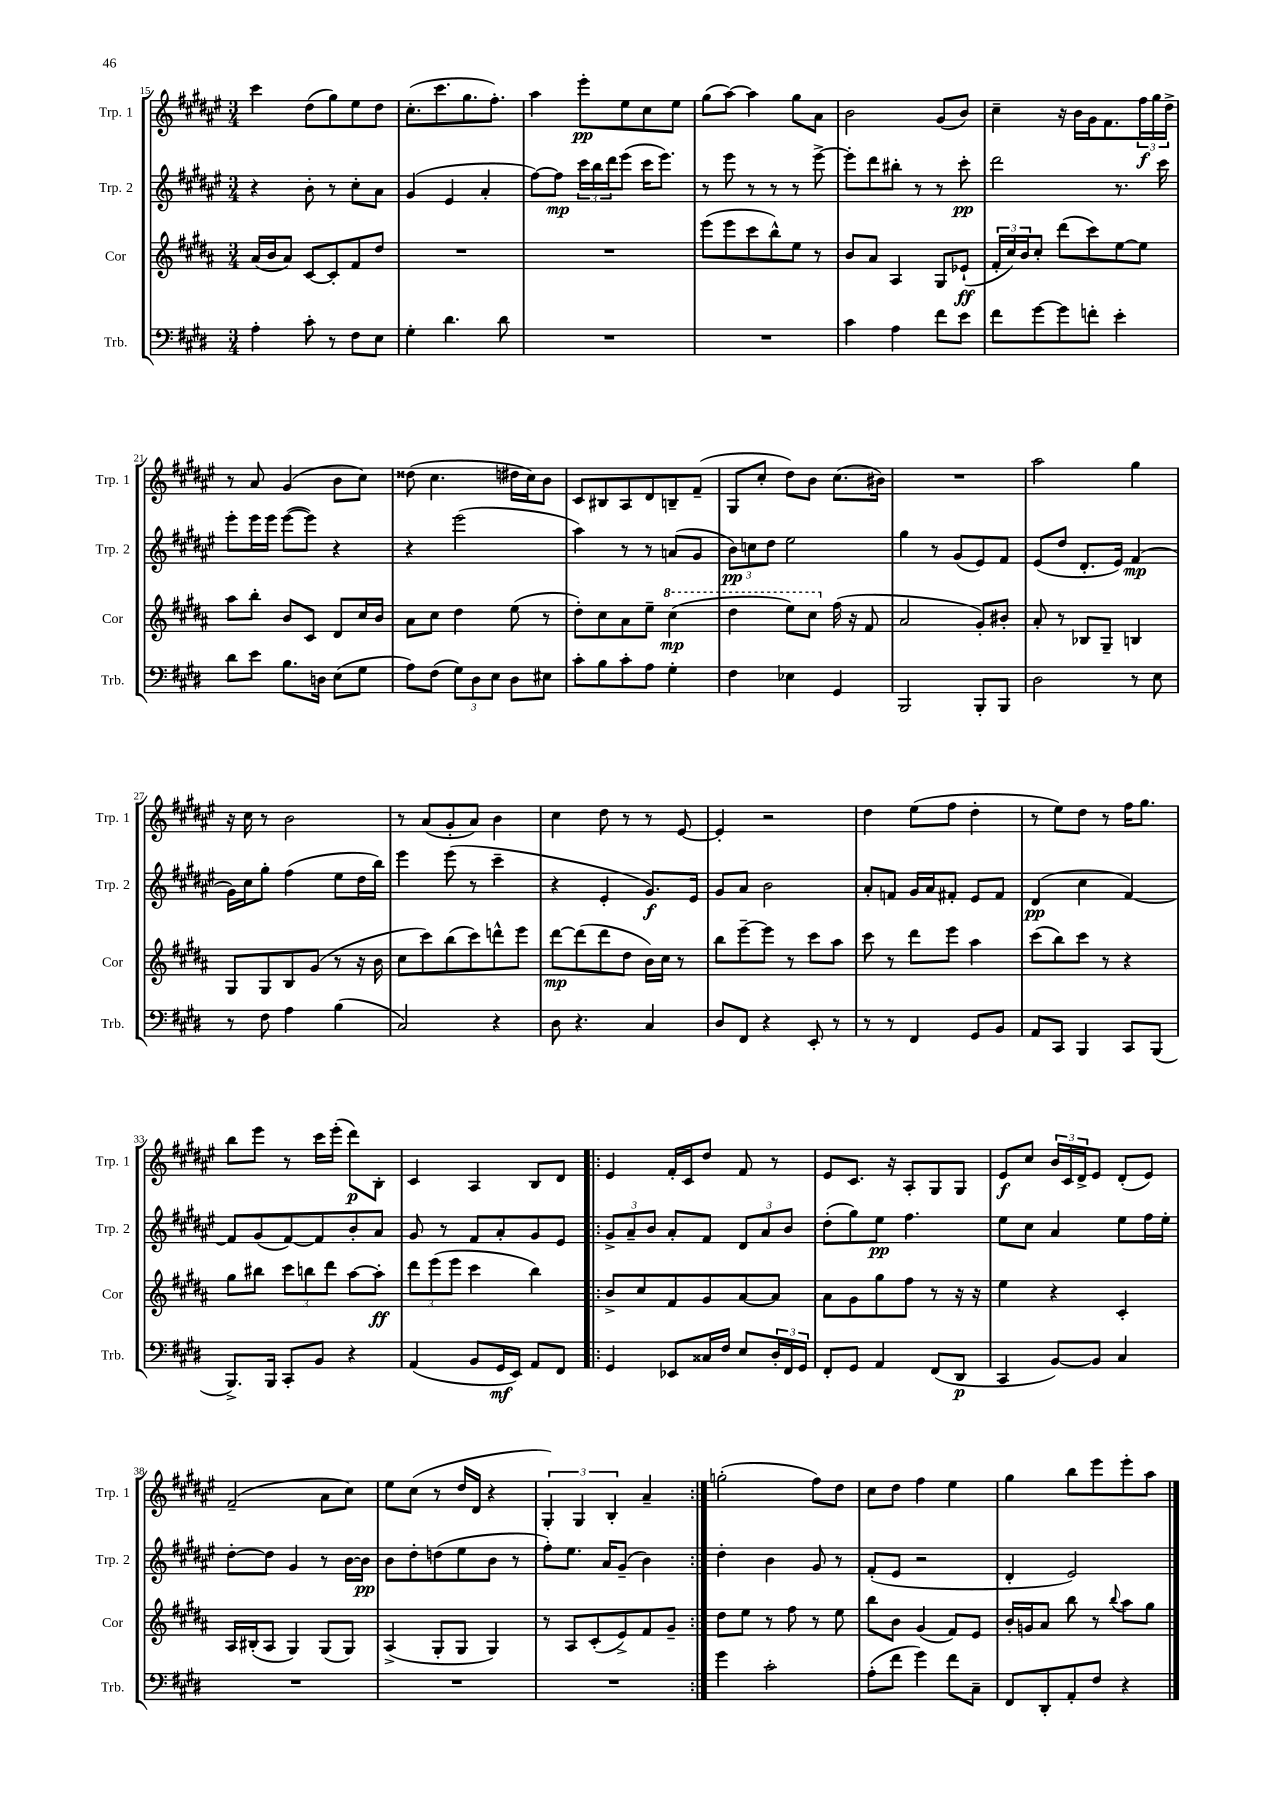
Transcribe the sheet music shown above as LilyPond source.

<<
\new StaffGroup <<
\new Staff = "s0" \with { instrumentName = "Trp. 1" shortInstrumentName = "Trp. 1" } {
    \clef treble \key fis \major \numericTimeSignature \time 3/4
    cis'''4 dis''8( gis''8) eis''8 dis''8 |
    cis''8.-.( cis'''8. gis''8. fis''8.-.) |
    ais''4 eis'''8-.\pp eis''8 cis''8 eis''8 |
    gis''8( ais''8~) ais''4 gis''8 ais'8 |
    b'2 gis'8( b'8) |
    cis''4-- r16 b'16 gis'16 fis'8. \tuplet 3/2 { fis''16\f gis''16 dis''16-> } |
    r8 ais'8 gis'4( b'8 cis''8) |
    disis''8( cis''4. dis''16 cis''16) b'8 |
    cis'8 bis8 ais8 dis'8 b8-- fis'8--( |
    gis8 cis''8-. dis''8) b'8 cis''8.( bis'16) |
    R2. |
    ais''2 gis''4 |
    r16 cis''16 r8 b'2 |
    r8 ais'8( gis'8-. ais'8) b'4 |
    cis''4 dis''8 r8 r8 eis'8~ |
    eis'4-. r2 |
    dis''4 eis''8( fis''8 dis''4-. |
    r8 eis''8) dis''8 r8 fis''16 gis''8. |
    b''8 eis'''8 r8 cis'''16 eis'''16-.( dis'''8\p) b8-. |
    cis'4 ais4 b8 dis'8 |
    \repeat volta 2 { eis'4 fis'16-. cis'16 dis''8 fis'8 r8 |
    eis'8 cis'8. r16 ais8-. gis8 gis8 |
    eis'8\f cis''8 \tuplet 3/2 { b'16 cis'16 dis'16-> } eis'8 dis'8-.( eis'8) |
    fis'2--( ais'8 cis''8) |
    eis''8 cis''8( r8 dis''16 dis'16 r4 |
    \tuplet 3/2 { gis4-.) gis4 b4-. } ais'4-- | }
    g''2-.( fis''8) dis''8 |
    cis''8 dis''8 fis''4 eis''4 |
    gis''4 b''8 eis'''8 eis'''8-. ais''8 \bar "|." |
}
\new Staff = "s1" \with { instrumentName = "Trp. 2" shortInstrumentName = "Trp. 2" } {
    \clef treble \key fis \major \numericTimeSignature \time 3/4
    r4 b'8-. r8 cis''8-. ais'8 |
    gis'4( eis'4 ais'4-. |
    fis''8~) fis''8\mp \tuplet 3/2 { cis'''16 b''16 dis'''16 } eis'''8( cis'''16 eis'''8.) |
    r8 eis'''8 r8 r8 r8 eis'''8~-> |
    eis'''8-. dis'''8 bis''8-. r8 r8 cis'''8-.\pp |
    dis'''2 r8. cis'''16 |
    eis'''8-. eis'''16 eis'''16 eis'''8~( eis'''8) r4 |
    r4 eis'''2( |
    ais''4) r8 r8 a'8( gis'8 |
    \tuplet 3/2 { b'8\pp) c''8 dis''8 } eis''2 |
    gis''4 r8 gis'8( eis'8) fis'8 |
    eis'8( dis''8 dis'8.-. eis'16) fis'4\mp( |
    gis'16) cis''16 gis''8-. fis''4( eis''8 dis''16 b''16) |
    eis'''4 eis'''8( r8 cis'''4-- |
    r4 eis'4-. gis'8.\f) eis'16 |
    gis'8 ais'8 b'2 |
    ais'8-. f'8 gis'16 ais'16 fis'8-. eis'8 fis'8 |
    dis'4\pp( cis''4 fis'4~) |
    fis'8 gis'8( fis'8~) fis'8 b'8-. ais'8 |
    gis'8 r8 fis'8 ais'8-. gis'8 eis'8 |
    \repeat volta 2 { \tuplet 3/2 { gis'8-> ais'8-- b'8 } ais'8-. fis'8 \tuplet 3/2 { dis'8 ais'8 b'8 } |
    dis''8-.( gis''8) eis''8\pp fis''4. |
    eis''8 cis''8 ais'4 eis''8 fis''16 eis''16-. |
    dis''8~-. dis''8 gis'4 r8 b'16~ b'16\pp |
    b'8 dis''8-. d''8( eis''8 b'8 r8 |
    fis''8-.) eis''8. ais'16 gis'8--( b'4) | }
    dis''4-. b'4 gis'8 r8 |
    fis'8-.( eis'8 r2 |
    dis'4-. eis'2) \bar "|." |
}
\new Staff = "s2" \with { instrumentName = "Cor" shortInstrumentName = "Cor" } {
    \clef treble \key b \major \numericTimeSignature \time 3/4
    ais'16( b'16 ais'8) cis'8~ cis'8-. fis'8 dis''8 |
    R2. |
    R2. |
    e'''8( e'''8 cis'''8 b''8-^) e''8 r8 |
    b'8 ais'8 ais4 gis8 ees'8-!\ff( |
    \tuplet 3/2 { fis'16-. cis''16) b'16 } cis''8-. dis'''8( cis'''8) e''8~ e''8 |
    ais''8 b''8-. b'8 cis'8 dis'8 cis''16 b'16 |
    ais'8 cis''8 dis''4 e''8( r8 |
    dis''8-.) cis''8 ais'8 e''8-- \ottava #1 cis'''4\mp( |
    dis'''4 e'''8) cis'''8 \ottava #0 fis''16( r16 fis'8 |
    ais'2 gis'8-.) bis'8-. |
    ais'8-. r8 bes8 gis8-- b4 |
    gis8 gis8 b8 gis'8( r8 r16 b'16 |
    cis''8 cis'''8) b''8( cis'''8) d'''8-^ e'''8 |
    dis'''8~\mp dis'''8( dis'''8 dis''8 b'16) cis''16 r8 |
    b''8 e'''8~-- e'''8 r8 cis'''8 ais''8 |
    cis'''8 r8 dis'''8 e'''8 ais''4 |
    cis'''8( b''8) cis'''8 r8 r4 |
    gis''8 bis''8 \tuplet 3/2 { cis'''8 b''8 dis'''8 } ais''8~ ais''8-.\ff |
    \tuplet 3/2 { dis'''8 e'''8( e'''8 } cis'''4 b''4) |
    \repeat volta 2 { b'8-> cis''8 fis'8 gis'8 ais'8~ ais'8 |
    ais'8 gis'8 gis''8 fis''8 r8 r16 r16 |
    e''4 r4 cis'4-. |
    ais16 bis16-.( ais8 gis4) gis8( gis8) |
    ais4->( gis8-. gis8 gis4) |
    r8 ais8 cis'8-.( e'8->) fis'8 gis'8-- | }
    dis''8 e''8 r8 fis''8 r8 e''8 |
    b''8 b'8 gis'4( fis'8) e'8 |
    b'16-. g'16 ais'8 b''8 r8 \appoggiatura { b''8 } ais''8 gis''8 \bar "|." |
}
\new Staff = "s3" \with { instrumentName = "Trb." shortInstrumentName = "Trb." } {
    \clef bass \key e \major \numericTimeSignature \time 3/4
    a4-. cis'8-. r8 fis8 e8 |
    gis4-. dis'4. dis'8 |
    R2. |
    R2. |
    cis'4 a4 fis'8 e'8 |
    fis'8 gis'8~ gis'8 f'8-. e'4-. |
    dis'8 e'8 b8. d16 e8( gis8 |
    a8) fis8( \tuplet 3/2 { gis8) dis8 e8 } dis8 eis8 |
    cis'8-. b8 cis'8-. a8 gis4-. |
    fis4 ees4 gis,4 |
    b,,2 b,,8-. b,,8 |
    dis2 r8 e8 |
    r8 fis8 a4 b4( |
    cis2) r4 |
    dis8 r4. cis4 |
    dis8 fis,8 r4 e,8-. r8 |
    r8 r8 fis,4 gis,8 b,8 |
    a,8 cis,8 b,,4 cis,8 b,,8( |
    b,,8.->) b,,16 cis,8-. b,8 r4 |
    a,4( b,8 gis,16\mf e,16) a,8 fis,8 |
    \repeat volta 2 { gis,4 ees,8 cisis16 fis16 e8 \tuplet 3/2 { dis16-. fis,16 gis,16 } |
    fis,8-. gis,8 a,4 fis,8( dis,8\p |
    cis,4 b,8~) b,8 cis4 |
    R2. |
    R2. |
    R2. | }
    gis'4 cis'2-. |
    a8-.( fis'8 gis'4) fis'8 cis8-- |
    fis,8 dis,8-. a,8-. fis8 r4 \bar "|." |
}
>>
>>
\layout { \context { \Score currentBarNumber = #15 } }
